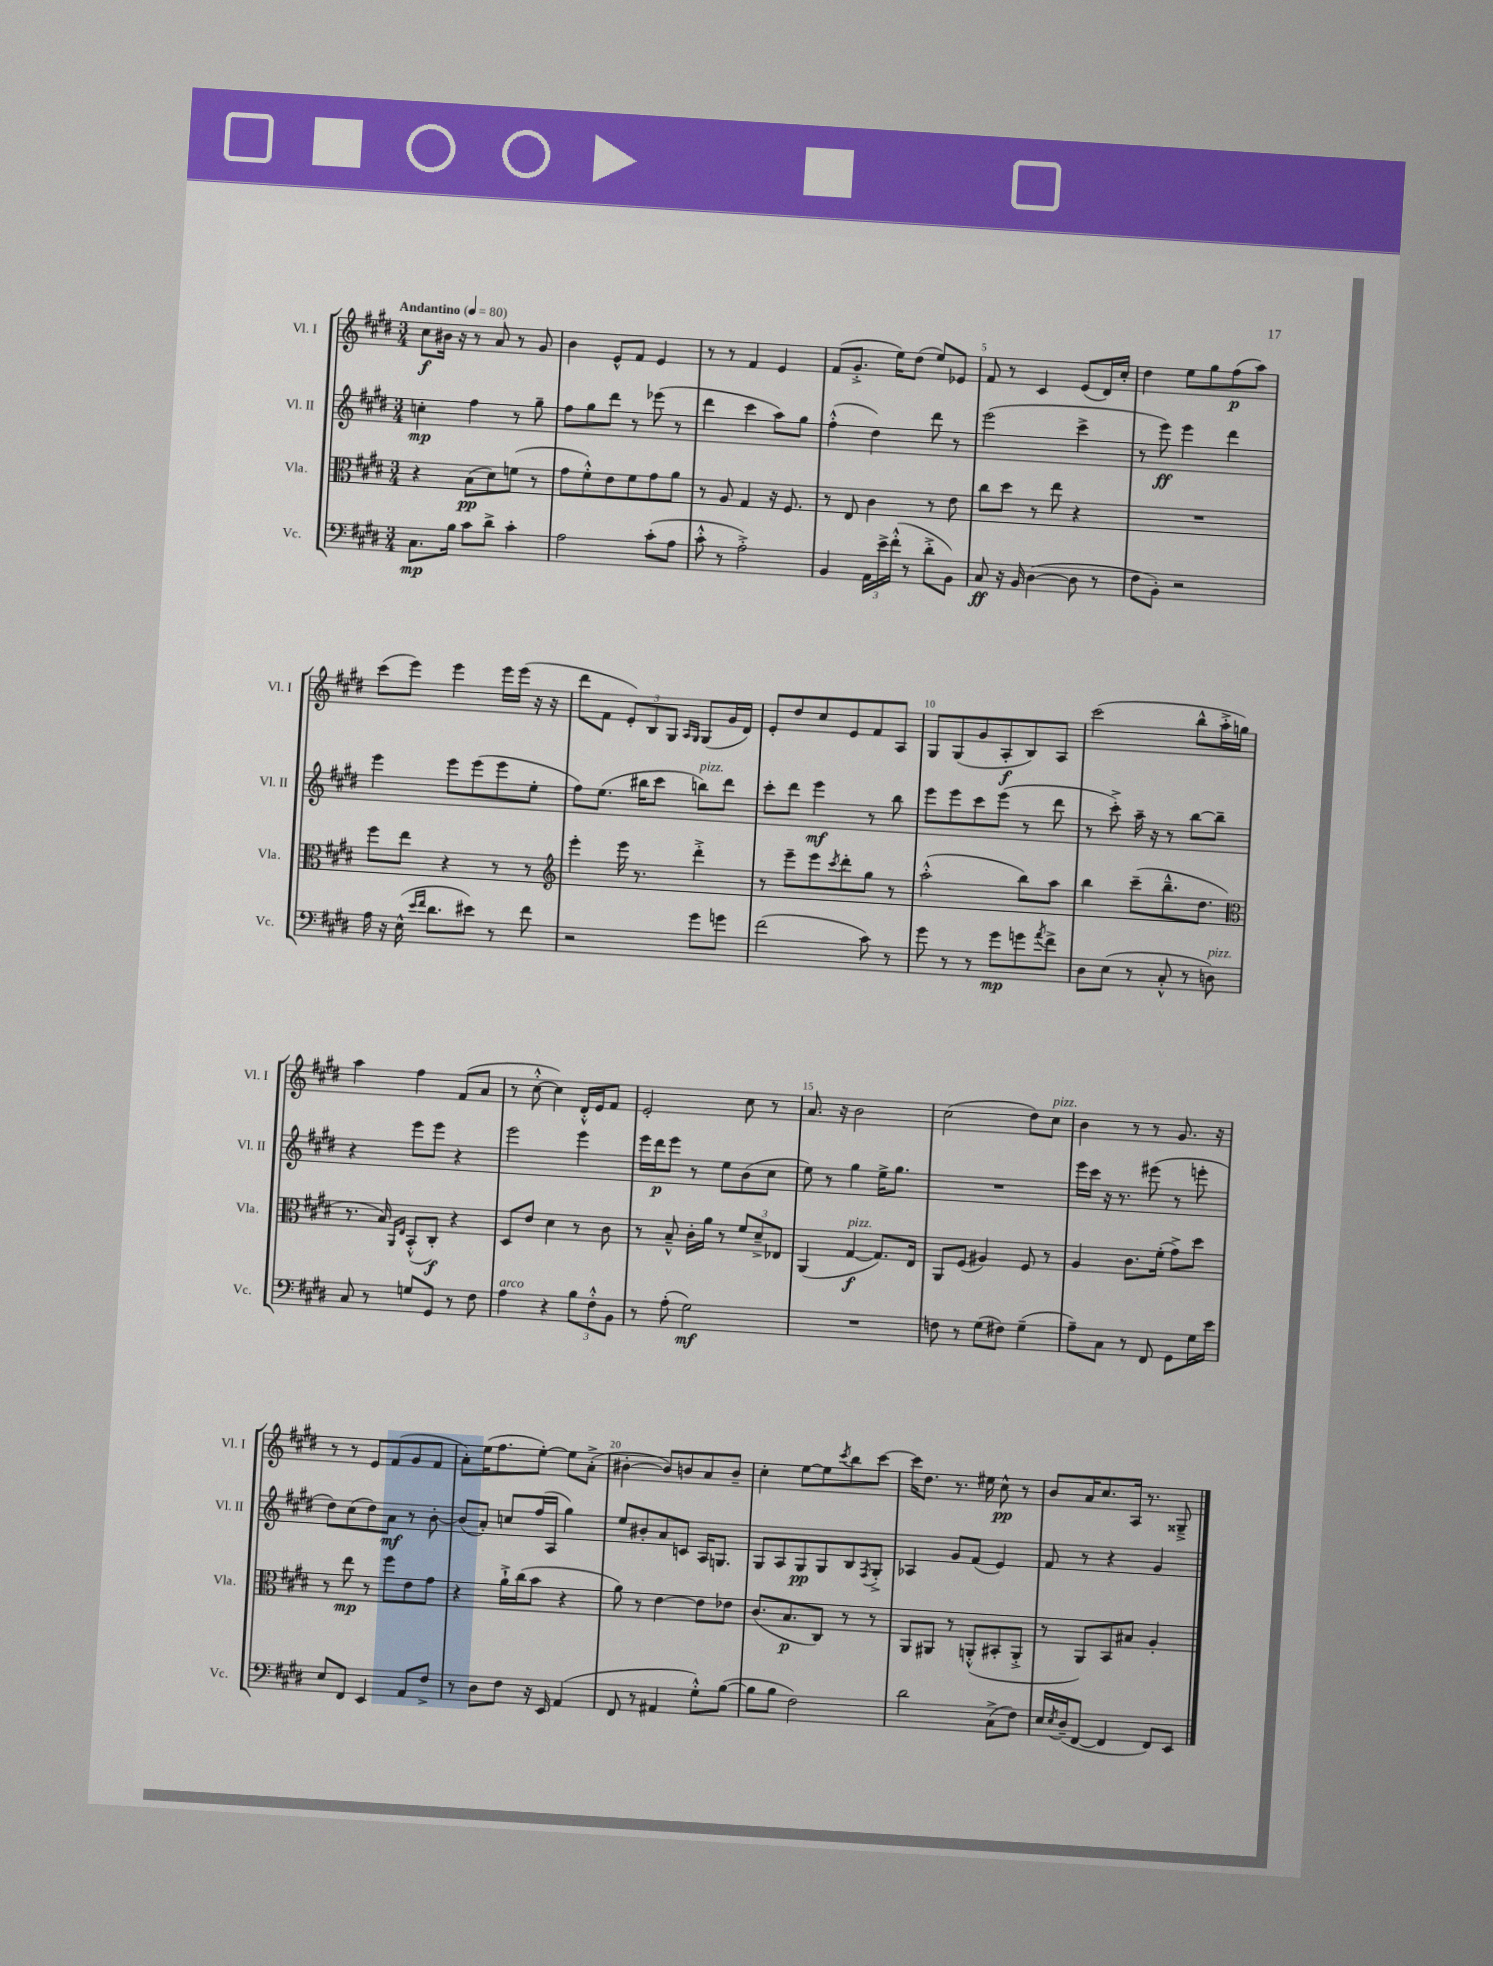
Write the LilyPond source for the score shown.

<<
\new StaffGroup <<
\new Staff = "s0" \with { instrumentName = "Vl. I" shortInstrumentName = "Vl. I" } {
    \clef treble \key e \major \numericTimeSignature \time 3/4 \tempo "Andantino" 4 = 80
    cis''8\f bis'16 r16 r8 a'8 r8 gis'8 |
    b'4 e'8-^ fis'8 e'4 |
    r8 r8 fis'4 e'4 |
    fis'8( gis'8.-.-> e''16) dis''8( e''8) ees'8 |
    fis'8 r8 cis'4 e'8( dis'16) cis''16-. |
    dis''4 e''8 gis''8 fis''8\p( a''8) |
    cis'''8( e'''8) e'''4 e'''16 e'''16( r16 r16 |
    dis'''8 fis'8 \tuplet 3/2 { e'8-.) b8 gis8 } \grace { a16 gis16 } gis8( gis'16 dis'16) |
    e'8-. dis''8 cis''8 e'8 fis'8 a8 |
    gis8 gis8( gis'8 a8-.\f b8) a8 |
    cis'''2( b''8-^ a''16-.-> g''16) |
    a''4 fis''4 fis'8( a'8 |
    r8 cis''8~-.-^ cis''4) dis'16-.-^ e'16 fis'8 |
    e'2-. cis''8 r8 |
    a'8. r16 b'2 |
    cis''2( dis''8) cis''8^\markup { \italic "pizz." } |
    b'4 r8 r8 gis'8. r16 |
    r8 r8 e'8 fis'8( gis'8 fis'8 |
    a'8-.) e''16( fis''8. e''8~-.) e''8 a'8-.->( |
    bis'4~-. bis'8) b'8 a'8 b'8-- |
    cis''4-. e''8~ e''8 \acciaccatura { cis'''8 } b''8 cis'''8~ |
    cis'''16 dis''8. r8. eis''16 cis''8-^\pp r8 |
    b'8 a'16 cis''8. a16 r8. gisis8---> \bar "|." |
}
\new Staff = "s1" \with { instrumentName = "Vl. II" shortInstrumentName = "Vl. II" } {
    \clef treble \key e \major \numericTimeSignature \time 3/4
    c''4-.\mp fis''4 r8 gis''8-- |
    fis''8 gis''8 dis'''8 r8 ees'''8( r8 |
    dis'''4 cis'''4 a''8) gis''8 |
    fis''4-.-^( dis''4) dis'''8 r8 |
    e'''2( cis'''4-> |
    r8 e'''8\ff) e'''4 dis'''4 |
    e'''4 e'''8 e'''8( e'''8 e''8-. |
    fis''8) e''8.( bis''16 cis'''8 b''8^\markup { \italic "pizz." }) dis'''8 |
    cis'''8-. dis'''8 e'''4\mf r8 b''8 |
    e'''8 e'''8 cis'''8 e'''8( r8 dis'''8 |
    r8 cis'''8-.->) a''16-- r16 r8 b''8~ b''8-- |
    r4 e'''8 e'''8 r4 |
    e'''2 e'''4 |
    e'''16 dis'''16\p e'''8 r8 e''8 b'8( cis''8 |
    e''8) r8 gis''4 e''16-> gis''8. |
    R2. |
    e'''16 cis'''16 r16 r8. eis'''8( r8 e'''8-. |
    dis''8) cis''8( dis''8) a'8\mf r8 b'8~-. |
    b'8( a'8-.) c''8 fis''16( a16 gis''4) |
    e''8 bis'8-. a'8 c'8 a16 g8. |
    gis8 a8 gis8\pp gis8 b8 \acciaccatura { fis8 } gis8-.-> |
    aes4 gis'8 fis'8( e'4) |
    fis'8 r8 r4 gis'4 \bar "|." |
}
\new Staff = "s2" \with { instrumentName = "Vla." shortInstrumentName = "Vla." } {
    \clef alto \key e \major \numericTimeSignature \time 3/4
    r4 b8\pp( dis'8) f'8( r8 |
    gis'8 fis'8-.-^) e'8 fis'8 gis'8 a'8 |
    r8 a8 gis4 r16 fis8. |
    r8 e8 cis'4 r8 e'8 |
    cis''8 dis''8 r8 e''8 r4 |
    R2. |
    fis''8 e''8 r4 r8 r8 |
    \clef treble e'''4-. e'''16 r8. dis'''4-.-> |
    r8 e'''8-- e'''8 \acciaccatura { cis'''8 } dis'''8-. gis''8 r8 |
    a''2-.-^( b''8) a''8 |
    b''4 cis'''8--( b''8.---^ dis''8. |
    \clef alto r8. b16) \grace { a,16 e16 } b,8-.-^( cis8-.\f) r4 |
    dis8 e'8 dis'4 r8 cis'8 |
    r8 b8---^ cis'16-. a'16 r8 \tuplet 3/2 { fis'8 dis'8---> ees8 } |
    a,4( gis4~\f^\markup { \italic "pizz." } gis8.) e16 |
    a,8 fis8( ais4) fis8 r8 |
    a4 cis'8. fis'16-.( gis'8->) dis''8 |
    r8 e''8\mp r8 fis''8 e'8 gis'8 |
    r4 a'16-!-> cis''16( b'8 r4 |
    a'8) r8 e'4~ e'8 ees'8 |
    cis'8.( b8.\p cis8) r8 r8 |
    a,8 ais,8 r8 a,8-.-^( bis,8-. a,8-.-> |
    r8 a,8) b,8 bis8 a4-. \bar "|." |
}
\new Staff = "s3" \with { instrumentName = "Vc." shortInstrumentName = "Vc." } {
    \clef bass \key e \major \numericTimeSignature \time 3/4
    cis8.\mp b16 cis'8 dis'8-> cis'4-. |
    a2 cis'8-.( a8 |
    cis'8-.-^ r8 a2-.->) |
    b,4 \tuplet 3/2 { a,16 e'16-> fis'16-.-^( } r8 dis'8-.-> b,8) |
    cis8\ff r16 b,16 dis4~( dis8 r8 |
    fis8 b,8-.) r2 |
    a16 r16 e16-^( \grace { e'16 fis'16 } dis'8. eis'8) r8 fis'8 |
    r2 gis'8 g'8 |
    fis'2( cis'8) r8 |
    gis'8 r8 r8 gis'8\mp g'8 \acciaccatura { a'8 } fis'8-> |
    dis8 e8( r8 cis8-.-^ r8 d8^\markup { \italic "pizz." }) |
    cis8 r8 g8 gis,8 r8 fis8 |
    a4^\markup { \italic "arco" } r4 \tuplet 3/2 { b8 fis8-.-^ b,8 } |
    r8 a8-.( gis2\mf) |
    R2. |
    f8 r8 gis8( fis8) gis4--( |
    a8--) cis8 r8 fis,8 gis,8 gis16 e'16 |
    e8 fis,8 e,4 a,8 fis8-> |
    r8 dis8 fis8 r16 e,16 a,4( |
    fis,8 r8 ais,4 gis8-.-^) b8~( |
    b8 b8 fis2) |
    dis'2 cis8->( fis8) |
    e16 \acciaccatura { e8 } dis16--( fis,8~ fis,4 fis,8) e,8 \bar "|." |
}
>>
>>
\layout { \context { \Score \override BarNumber.break-visibility = ##(#f #t #t) barNumberVisibility = #(every-nth-bar-number-visible 5) } }
